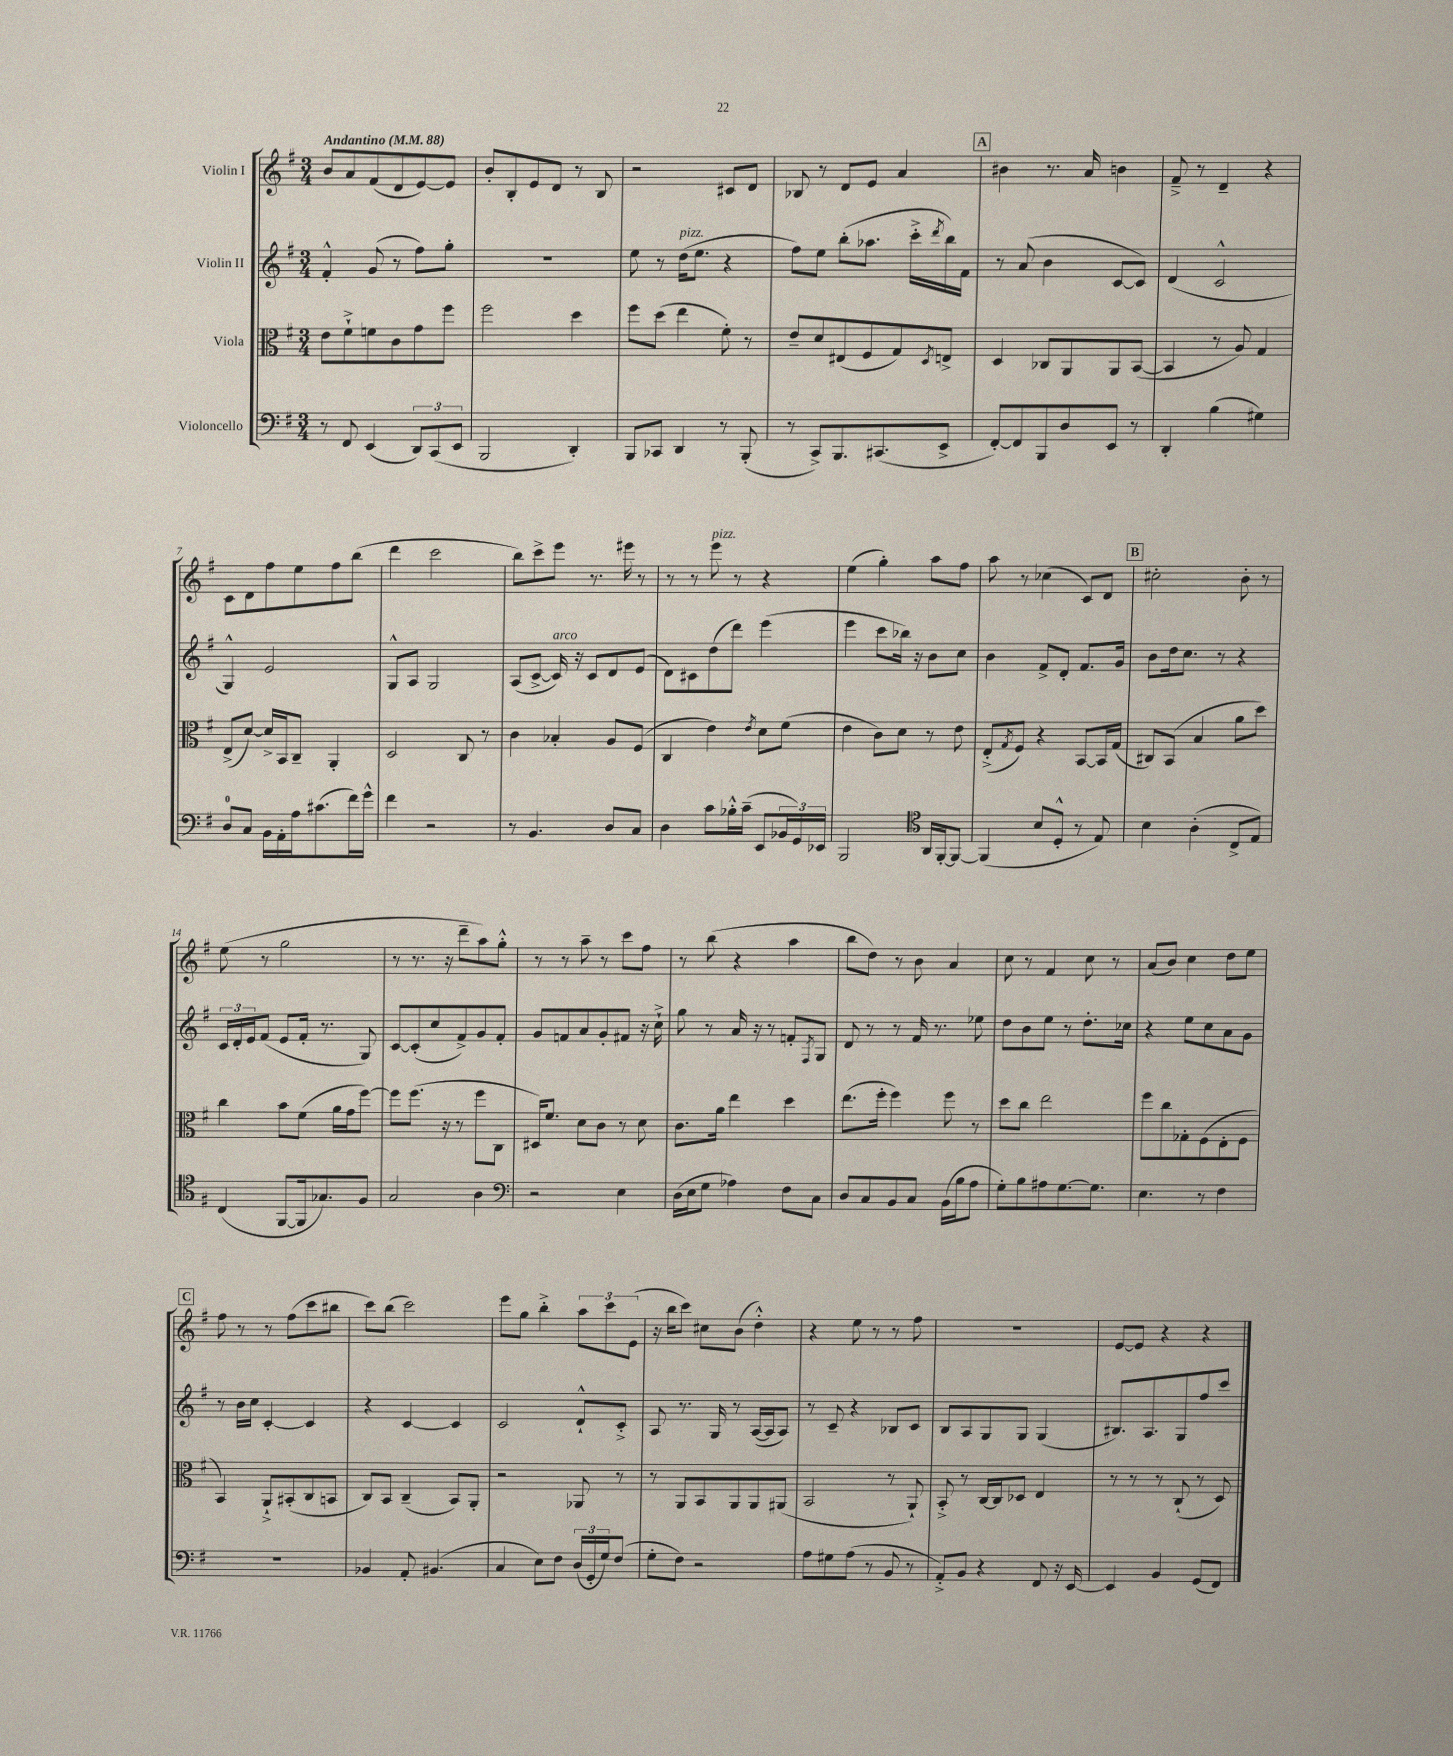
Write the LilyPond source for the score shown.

<<
\new StaffGroup <<
\new Staff = "s0" \with { instrumentName = "Violin I" } {
    \clef treble \key g \major \numericTimeSignature \time 3/4 \tempo "Andantino" 4 = 88
    b'8 a'8 fis'8( d'8 e'8~) e'8 |
    b'8-. b8-. e'8 d'8 r8 b8 |
    r2 cis'8 d'8 |
    bes8 r8 d'8 e'8 a'4 |
    \mark \markup { \box "A" } bis'4 r8. a'16 b'4 |
    fis'8---> r8 d'4-- r4 |
    c'8 d'8 fis''8 e''8 fis''8 b''8( |
    d'''4 c'''2 |
    b''8) c'''8-> e'''8 r8. eis'''16 r8 |
    r8 r8 e'''8^\markup { \italic "pizz." } r8 r4 |
    e''4( g''4-.) a''8 fis''8 |
    a''8 r8 ces''4( c'8) d'8 |
    \mark \markup { \box "B" } cis''2-. b'8-. r8 |
    e''8( r8 g''2 |
    r8 r8. r16 d'''8-- a''8) g''8-.-^ |
    r8 r8 a''8-- r8 c'''8 fis''8 |
    r8 b''8( r4 a''4 |
    b''8 d''8) r8 b'8 a'4 |
    c''8 r8 fis'4 c''8 r8 |
    a'8( b'8) c''4 d''8 e''8 |
    \mark \markup { \box "C" } fis''8 r8 r8 fis''8( c'''8 bis''8 |
    c'''8) b''8( c'''2) |
    e'''8 g''8 b''4-.-> \tuplet 3/2 { a''8 c'''8 e'8( } |
    r16 b''16 c'''8) cis''8 b'8( d''4-.-^) |
    r4 e''8 r8 r8 fis''8 |
    r2. |
    e'8~ e'8 r4 r4 \bar "|." |
}
\new Staff = "s1" \with { instrumentName = "Violin II" } {
    \clef treble \key g \major \numericTimeSignature \time 3/4
    fis'4-.-^ g'8( r8 fis''8) g''8-. |
    R2. |
    e''8 r8 d''16^\markup { \italic "pizz." }( e''8. r4 |
    fis''8) e''8 b''8-.( aes''8. c'''16-.-> \acciaccatura { d'''8 } b''16) fis'16 |
    \mark \markup { \box "A" } r8 a'8( b'4 c'8~ c'8) |
    d'4( c'2-^ |
    g4-^) e'2 |
    g8-^ a8 g2 |
    a8( c'8~-> c'16^\markup { \italic "arco" }) r16 c'8 d'8 e'8( |
    d'8) cis'8 d''8( d'''8) e'''4( |
    e'''4 c'''8 bes''16) r16 b'8 c''8 |
    b'4 fis'8-> d'8-. fis'8. g'16 |
    \mark \markup { \box "B" } b'8 d''16 c''8. r8 r4 |
    \tuplet 3/2 { c'16 d'16-. e'16 } fis'8( e'8 fis'16-. r8. g8) |
    c'8~ c'8-.( c''8 fis'8->) g'8 fis'8-. |
    g'8 f'8 a'8 g'8-. fis'8 r16 c''16-!-> |
    g''8 r8 a'16 r16 r8 f'8-. \acciaccatura { fis8 } g8 |
    d'8 r8 r8 fis'16 r8. ees''8 |
    d''8 b'8 e''8 r8 d''8.-. ces''16 |
    r4 e''8 c''8 a'8 g'8 |
    \mark \markup { \box "C" } r8 b'16 c''16 c'4~-. c'4 |
    r4 c'4~ c'4 |
    c'2 d'8-!-^ c'8-.-> |
    a8 r8. g16 r8 a16~( a16 a8) |
    r8 c'8-- r4 bes8 c'8 |
    b8 a8 g8 g8 g4( |
    bis8.) a8. g8 fis''8 c'''8 \bar "|." |
}
\new Staff = "s2" \with { instrumentName = "Viola" } {
    \clef alto \key g \major \numericTimeSignature \time 3/4
    e'8 fis'8-!-> f'8 c'8 g'8 fis''8 |
    fis''2 d''4 |
    fis''8 d''8( e''4 fis'8-.) r8 |
    e'8-- d'8 eis8( fis8 g8) \acciaccatura { d8 } e8-> |
    \mark \markup { \box "A" } d4 ces8 a,8 a,8 b,8~( |
    b,4 r8 a8) g4 |
    e8->( d'8~) d'16-> b,16 c8-- a,4-. |
    d2 c8 r8 |
    c'4 bes4-. a8 fis8( |
    c4 e'4) \acciaccatura { e'8 } d'8 fis'8( |
    e'4 c'8) d'8 r8 e'8 |
    e8-.->( \acciaccatura { g8 } fis8) r4 b,8~ b,16 g16( |
    \mark \markup { \box "B" } cis8) b,8( b4 a'8 d''8) |
    c''4 b'8 fis'8( a'16 g'16 fis''8~) |
    fis''8 fis''8.( r16 r8 fis''8 c8 |
    dis16) fis'8. d'8 c'8 r8 d'8 |
    c'8. a'16 e''4 d''4 |
    e''8.( fis''16-. fis''4) fis''8 r8 |
    d''8 c''8 e''2 |
    fis''8 c''8 ges8-. fis8( e8-. fis8 |
    \mark \markup { \box "C" } b,4) a,8-!-> bis,8-.( c8 b,8 |
    c8) b,8 c4--( b,8) a,8-. |
    r2 aes,8 r8 |
    r8 a,8 b,8 a,8 a,8 ais,8( |
    b,2 r8 a,8-!) |
    b,8-.-> r8 c16~ c16 des8 e4 |
    r8 r8 r8 c8-!( r8 d8) \bar "|." |
}
\new Staff = "s3" \with { instrumentName = "Violoncello" } {
    \clef bass \key g \major \numericTimeSignature \time 3/4
    r8 fis,8 e,4( \tuplet 3/2 { d,8) c,8( e,8 } |
    b,,2 d,4-.) |
    b,,8 ces,8 d,4 r8 b,,8-.( |
    r8 c,8->) b,,8. cis,8.( e,8-> |
    \mark \markup { \box "A" } fis,8~-.) fis,8 b,,8 d8 e,8 r8 |
    d,4-. b4( gis4) |
    d8-0 c8 b,16 a,16-. a16 cis'8.( fis'16) g'16-^ |
    fis'4 r2 |
    r8 b,4. d8 c8 |
    d4 c'8 bes16-.-^ c'16--( e,8 \tuplet 3/2 { bes,16 g,16) ees,16 } |
    b,,2 \clef tenor a,16 fis,16~-. fis,8~ |
    fis,4( b8 d8-.-^ r8 e8) |
    \mark \markup { \box "B" } b4 a4-.( c8-> e8) |
    c4( fis,8~ fis,16 ges8.) fis8 |
    g2 a4 |
    \clef bass r2 e4 |
    d16( e16 g8 aes4) fis8 c8 |
    d8 c8 b,8 c8 b,16( b16 a8 |
    g8-.) b8 ais8 g8.~ g8. |
    e4. r8 fis4 |
    \mark \markup { \box "C" } R2. |
    bes,4 a,8-. bis,4.( |
    c4 e8) fis8 \tuplet 3/2 { d16( g,16-. g16) } fis8( |
    g8-. fis8) r2 |
    a8 gis8 a8( r8 b,8 r8 |
    a,8-.->) b,8 r4 fis,8 r16 e,16~ |
    e,4 b,4 g,8( fis,8) \bar "|." |
}
>>
>>
